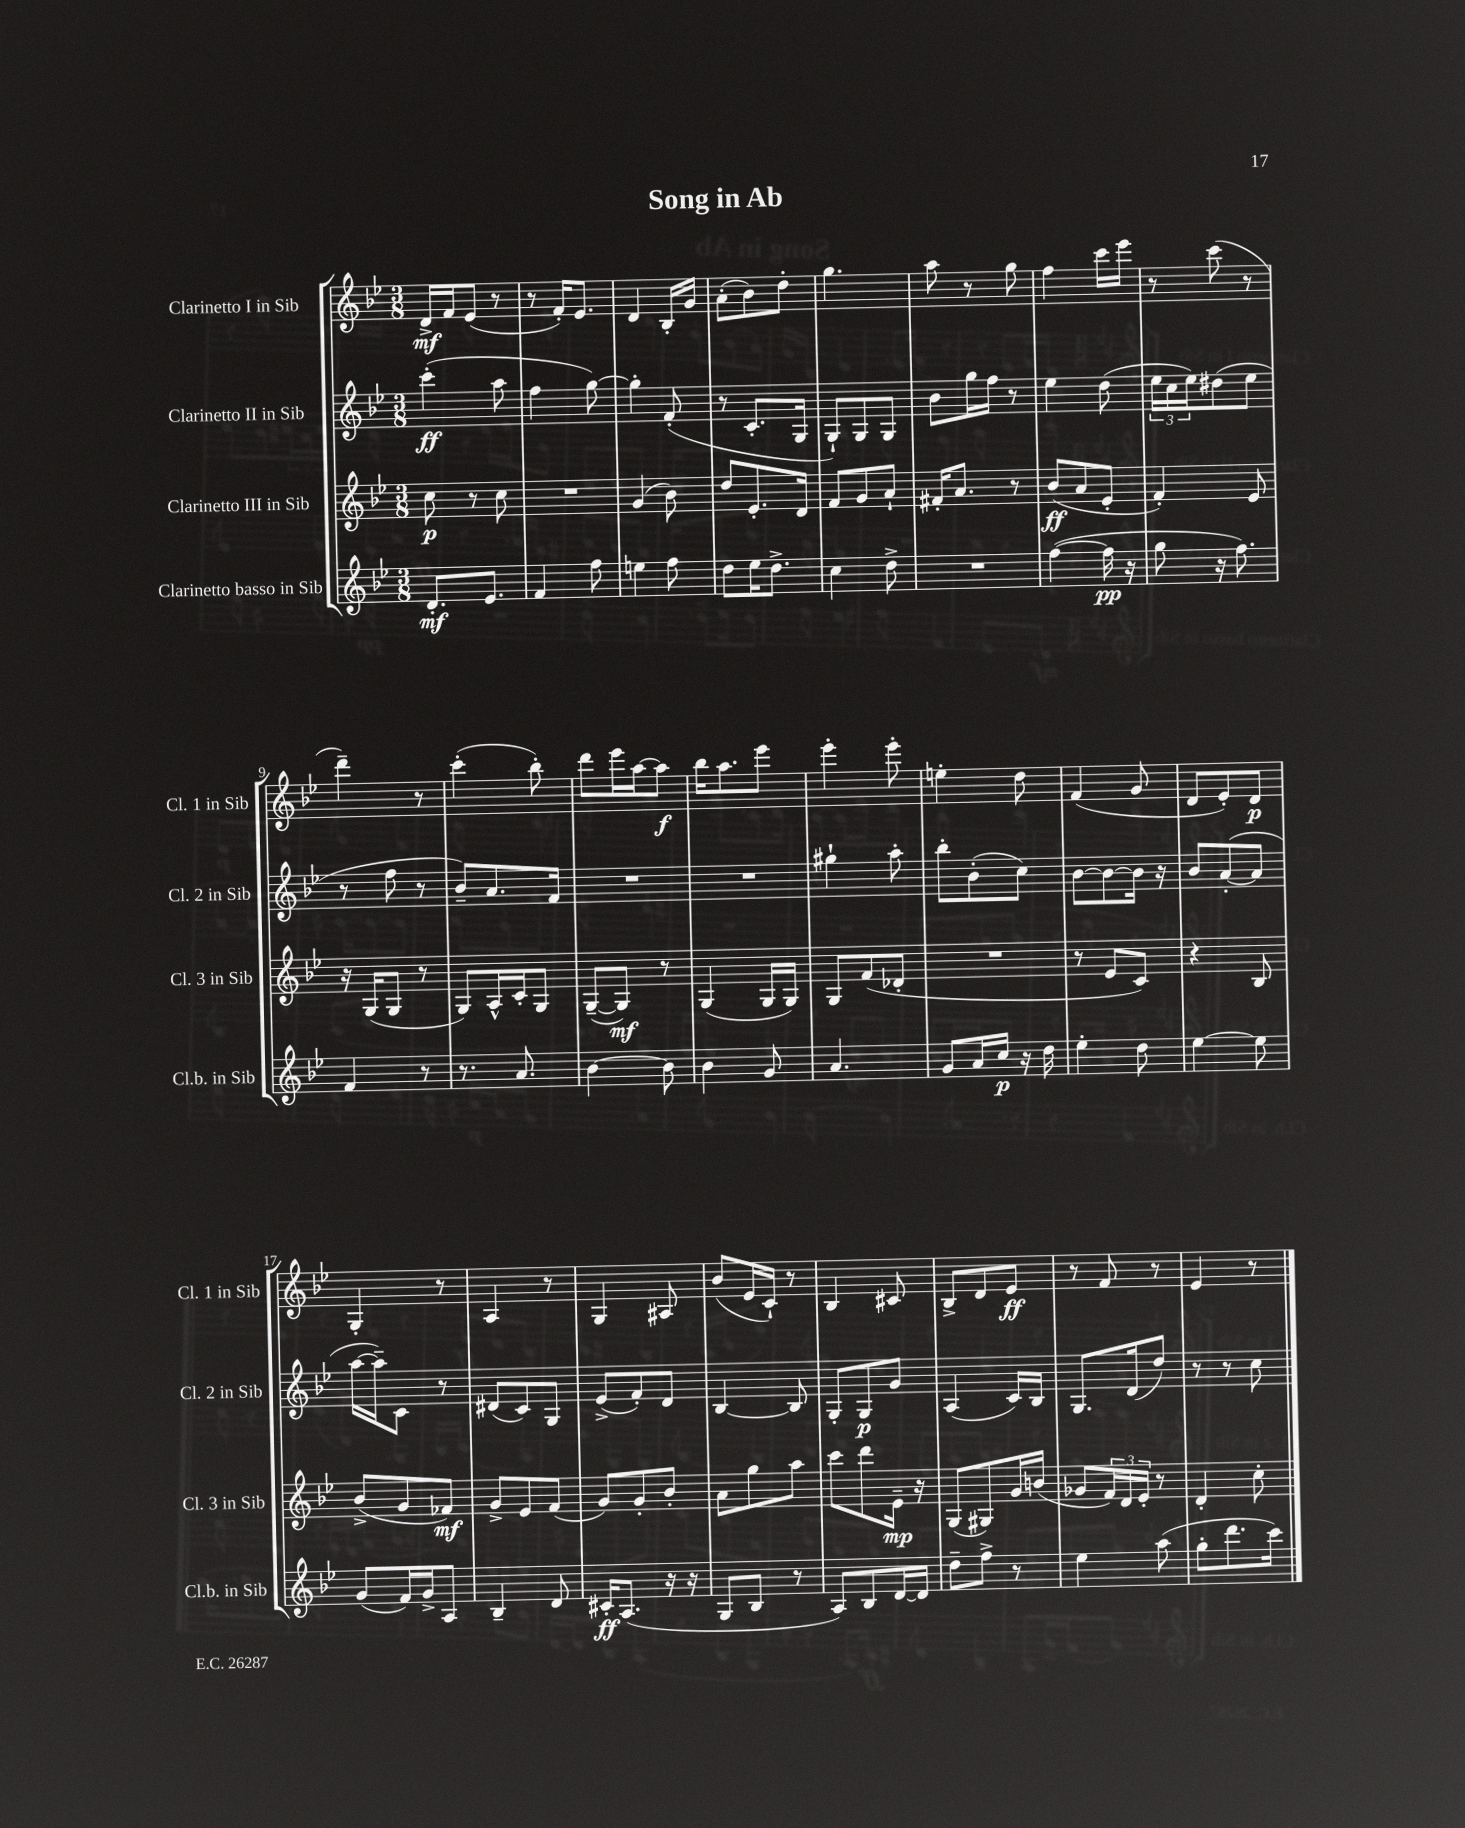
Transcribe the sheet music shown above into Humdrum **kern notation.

**kern	**kern	**kern	**kern
*staff4	*staff3	*staff2	*staff1
*clefG2	*clefG2	*clefG2	*clefG2
*k[b-e-]	*k[b-e-]	*k[b-e-]	*k[b-e-]
*M3/8	*M3/8	*M3/8	*M3/8
8.d'	8cc	(4ccc'	16d^
.	.	.	16f
.	8r	.	(8e-
8.e-	.	.	.
.	8cc	8aa	8r
=	=	=	=
4f	4.r	4ff	8r
.	.	.	16f')
.	.	.	8.e-
8ff	.	[8gg)	.
=	=	=	=
4ee	(4g	4gg']	4d
8ff	8b-)	(8f'	16B-'
.	.	.	16g
=	=	=	=
8dd	8dd	8r	(8a'
16ee-	8.e-'	8.c'	8b-)
8.dd^	.	.	.
.	.	.	8dd'
.	16d	16G	.
=	=	=	=
4cc	8f	8G`)	4.gg
.	8g	8G	.
8dd^	8a`	8G	.
=	=	=	=
4.r	16f#'	8b-	8aa
.	8.a	.	.
.	.	16gg	8r
.	.	16ff	.
.	8r	8r	8gg
=	=	=	=
([4ff	(8b-	4ee-	4ff
.	8a	.	.
16ff]	8e-'	(8dd	16ccc
16r	.	.	16eee-
=	=	=	=
8gg	4f')	24ee-	8r
.	.	24cc	.
.	.	24ee-)	.
16r	.	(8dd#	(8ccc
8.ff)	.	.	.
.	8e-	8ee-	8r
=	=	=	=
4f	16r	8r	4ddd~)
.	(16G	.	.
.	8G	8ff	.
8r	8r	8r	8r
=	=	=	=
8.r	8G)	8b-~)	(4ccc'
.	16A^^	8.a	.
8.a	16c'	.	.
.	8G	.	8bb-')
.	.	16f	.
=	=	=	=
[4b-	([8G~	4.r	8ddd
.	8G])	.	16eee-
.	.	.	[16aa
8b-]	8r	.	8aa]
=	=	=	=
4b-	(4G	4.r	16bb-
.	.	.	8.aa
8g	16G	.	8eee-
.	16G)	.	.
=	=	=	=
4.a	8G	4gg#`	4eee-'
.	(8f	.	.
.	8d-'	8aa'	8eee-'
=	=	=	=
8g	4.r	8bb-'	4ee'
16a	.	(8b-'	.
16cc	.	.	.
16r	.	8cc)	8dd
16dd	.	.	.
=	=	=	=
4ee-'	8r	[8b-	(4f
.	8e-	8b-_	.
8dd	8c)	16b-]	8g
.	.	16r	.
=	=	=	=
[4ee-	4r	8b-	8d
.	.	([8a'	8e-')
8ee-]	8B-	8a]	8d
=	=	=	=
(8g	(8b-^	[16aa	4G'
.	.	16aa~])	.
16f)	8g	8c	.
16g^	.	.	.
8A	8f-)	8r	8r
=	=	=	=
4B-~	8g^	(8d#	4A
.	8e-	8c)	.
8d	(8f	8G	8r
=	=	=	=
16c#'	8g)	(8e-^	4G
(8.A	.	.	.
.	8g'	8f')	.
16r	8b-'	8d	8A#
16r	.	.	.
=	=	=	=
8G	8a	[4B-	(8b-
8B-	8gg	.	16e-
.	.	.	16c`)
8r	8aa	8B-]	8r
=	=	=	=
8A)	8ccc	8G'	4B-
8B-	8ddd	8G	.
[16d	16e-~	8g	8c#
16d]	16r	.	.
=	=	=	=
8dd~	(8G	(4A	8B-^
8ff^	8G#)	.	8d
8r	16g	16c)	8e-
.	(16b	16B-	.
=	=	=	=
4ee-	8g-	8.G	8r
.	24f)	.	8f
.	24d	.	.
.	.	(16d	.
.	24e-'	.	.
(8aa	8r	8dd)	8r
=	=	=	=
8gg'	4d'	8r	4e-
8.ddd	.	8r	.
.	8cc'	8cc	8r
16ccc)	.	.	.
==	==	==	==
*-	*-	*-	*-
